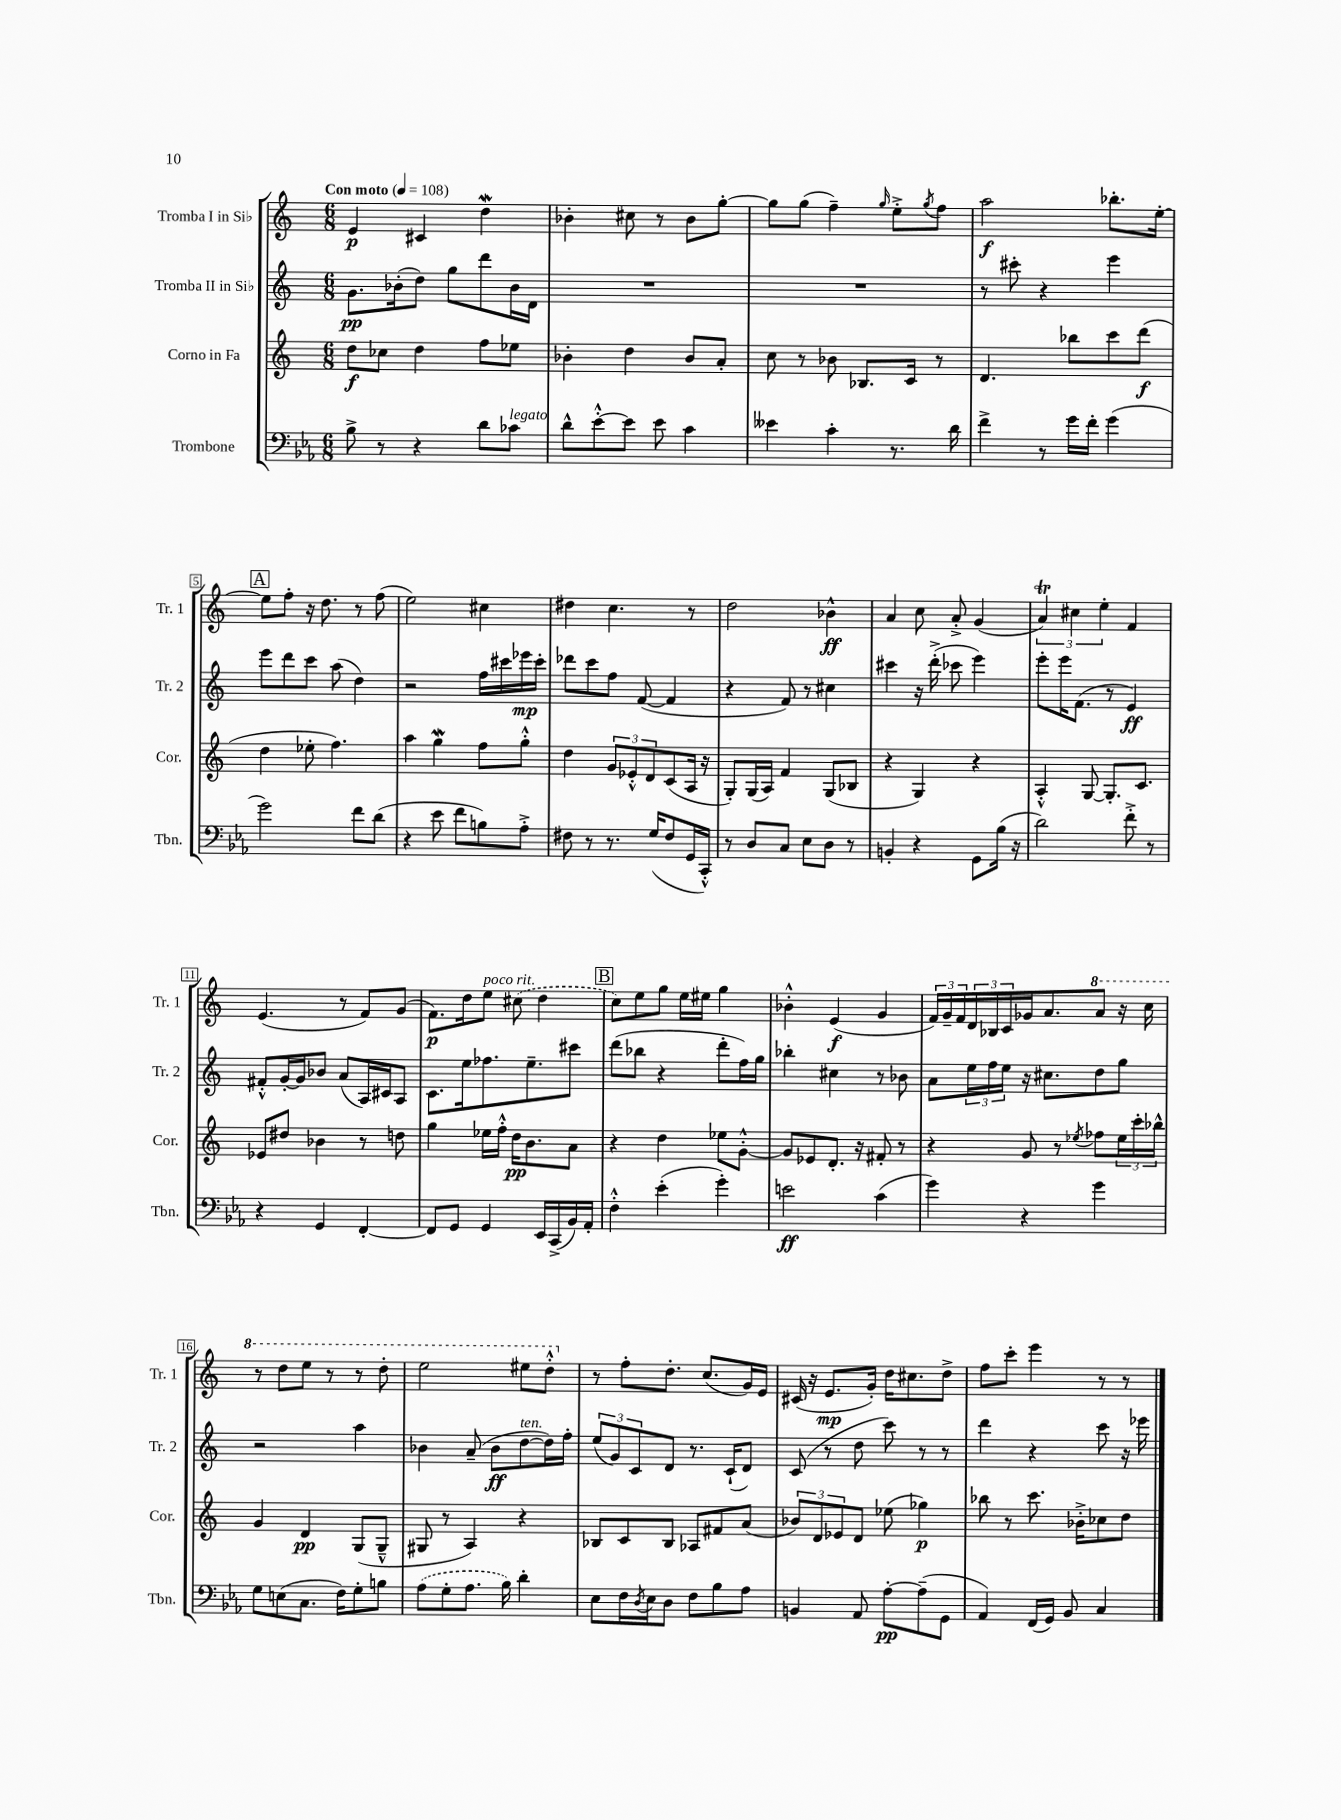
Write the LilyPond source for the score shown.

<<
\new StaffGroup <<
\new Staff = "s0" \with { instrumentName = "Tromba I in Sib" shortInstrumentName = "Tr. 1" } {
    \clef treble \key c \major \numericTimeSignature \time 6/8 \tempo "Con moto" 4 = 108
    e'4\p cis'4 d''4\mordent |
    bes'4-. cis''8 r8 bes'8 g''8~-. |
    g''8 g''8( f''4--) \grace { g''16 } e''8-.-> \acciaccatura { g''8 } f''8 |
    a''2\f bes''8.-. e''16~-. |
    \mark \markup { \box "A" } e''8 f''8-. r16 d''8. r8 f''8( |
    e''2) cis''4 |
    dis''4 c''4. r8 |
    d''2 bes'4-^\ff |
    a'4 c''8 a'8-.-> g'4( |
    \tuplet 3/2 { a'4\trill) cis''4 e''4-. } f'4 |
    e'4.( r8 f'8) g'8( |
    f'8.\p) d''16 e''8^\markup { \italic "poco rit." } \once \slurDashed cis''8( d''4 |
    \mark \markup { \box "B" } c''8) e''8 g''8 e''16 eis''16 g''4 |
    bes'4-.-^ e'4\f( g'4 |
    \tuplet 3/2 { f'16) g'16-- f'16 } \tuplet 3/2 { d'16 bes16 c'16 } ges'16 a'8. \ottava #1 a''8 r16 c'''16 |
    r8 d'''8 e'''8 r8 r8 d'''8-. |
    e'''2 eis'''8 d'''8-.-^ \ottava #0 |
    r8 f''8-. d''8.-. c''8.( g'16) e'16 |
    cis'16( r16 e'8.\mp g'16-.) d''16 cis''8. d''8-> |
    f''8 c'''8-. e'''4 r8 r8 \bar "|." |
}
\new Staff = "s1" \with { instrumentName = "Tromba II in Sib" shortInstrumentName = "Tr. 2" } {
    \clef treble \key c \major \numericTimeSignature \time 6/8
    g'8.\pp bes'16-.( d''8) g''8 d'''8 bes'16 d'16 |
    R2. |
    R2. |
    r8 cis'''8-. r4 e'''4 |
    \mark \markup { \box "A" } e'''8 d'''8 c'''8 a''8( d''4) |
    r2 f''16 cis'''16 ees'''16\mp cis'''16-. |
    des'''8 c'''8 f''8 f'8~( f'4 |
    r4 f'8) r8 cis''4 |
    cis'''4 r16 d'''16-.->( ces'''8 e'''4) |
    e'''8-. e'''16 f'8.( r8 e'4\ff) |
    fis'8-.-^ g'16~-. g'16 bes'8 a'8( a16) cis'16 a8 |
    c'8. e''16 fes''8. e''8.-- cis'''8 |
    \mark \markup { \box "B" } d'''8( bes''8 r4 d'''8-. f''16) g''16 |
    bes''4-. cis''4 r8 bes'8 |
    a'8 \tuplet 3/2 { e''16 f''16 e''16 } r16 cis''8. d''8 g''8 |
    r2 a''4 |
    bes'4 a'8--( bes'8\ff d''8~^\markup { \italic "ten." } d''16) f''16-. |
    \tuplet 3/2 { e''8( g'8) c'8 } d'8 r8. c'16-!( d'8) |
    c'8( r8 d''8 c'''8) r8 r8 |
    d'''4 r4 c'''8 r16 ees'''16 \bar "|." |
}
\new Staff = "s2" \with { instrumentName = "Corno in Fa" shortInstrumentName = "Cor." } {
    \clef treble \key c \major \numericTimeSignature \time 6/8
    d''8\f ces''8 d''4 f''8 ees''8 |
    bes'4-. d''4 bes'8 a'8-. |
    c''8 r8 bes'8 bes8. c'16 r8 |
    d'4. bes''8 c'''8 d'''8\f( |
    \mark \markup { \box "A" } d''4 ees''8-. f''4.) |
    a''4 g''4\mordent f''8 g''8-.-^ |
    d''4 \tuplet 3/2 { g'8 ees'8-.-^ d'8 } c'8( a16 r16 |
    g8-.) g16( a16) f'4 g8( bes8 |
    r4 g4) r4 |
    a4-.-^ g8~ g8.-. c'8. |
    ees'8 dis''8 bes'4 r8 d''8 |
    g''4 ees''16 f''16-.-^ d''16\pp b'8. a'8 |
    \mark \markup { \box "B" } r4 d''4 ees''8 g'8~-.-^ |
    g'8 ees'8 d'8.-. r16 fis'8-. r8 |
    r4 g'8 r8 \acciaccatura { ees''8 } fes''8 \tuplet 3/2 { ees''16 c'''16-. bes''16-^ } |
    g'4 d'4\pp g8( g8---^ |
    gis8 r8 a4) r4 |
    bes8 c'8 bes8 aes8 fis'8 a'8( |
    \tuplet 3/2 { bes'8) d'8 ees'8 } d'8 ees''8( ges''4\p) |
    bes''8 r8 c'''8. bes'16-.-> ces''8 d''8 \bar "|." |
}
\new Staff = "s3" \with { instrumentName = "Trombone" shortInstrumentName = "Tbn." } {
    \clef bass \key ees \major \numericTimeSignature \time 6/8
    bes8-> r8 r4 d'8 ces'8^\markup { \italic "legato" } |
    d'8-^ ees'8~-.-^ ees'8 ees'8 c'4 |
    eeses'4 c'4-. r8. d'16 |
    f'4-> r8 g'16 f'16-. g'4( |
    \mark \markup { \box "A" } g'2) f'8 d'8( |
    r4 ees'8 f'8 b8) aes8-.-> |
    fis8 r8 r8. g16( fis8 g,16 c,16-.-^) |
    r8 d8 c8 ees8 d8 r8 |
    b,4-. r4 g,8 bes16( r16 |
    d'2) f'8-.-> r8 |
    r4 g,4 f,4~-. |
    f,8 g,8 g,4 ees,16 c,16->( bes,16) aes,16-. |
    \mark \markup { \box "B" } f4-.-^ ees'4-.( g'4-.) |
    e'2\ff c'4( |
    g'4) r4 g'4 |
    g8 e8( c8. f16) g8-. b8 |
    \once \slurDashed aes8( g8-. aes8. bes16) d'4-. |
    ees8 f16 \acciaccatura { d8 } ees16 d8 f8 bes8 aes8 |
    b,4 aes,8 aes8~-.\pp aes8--( g,8 |
    aes,4) f,16( g,16) bes,8 c4 \bar "|." |
}
>>
>>
\layout { \context { \Score \override BarNumber.stencil = #(make-stencil-boxer 0.1 0.3 ly:text-interface::print) } }
